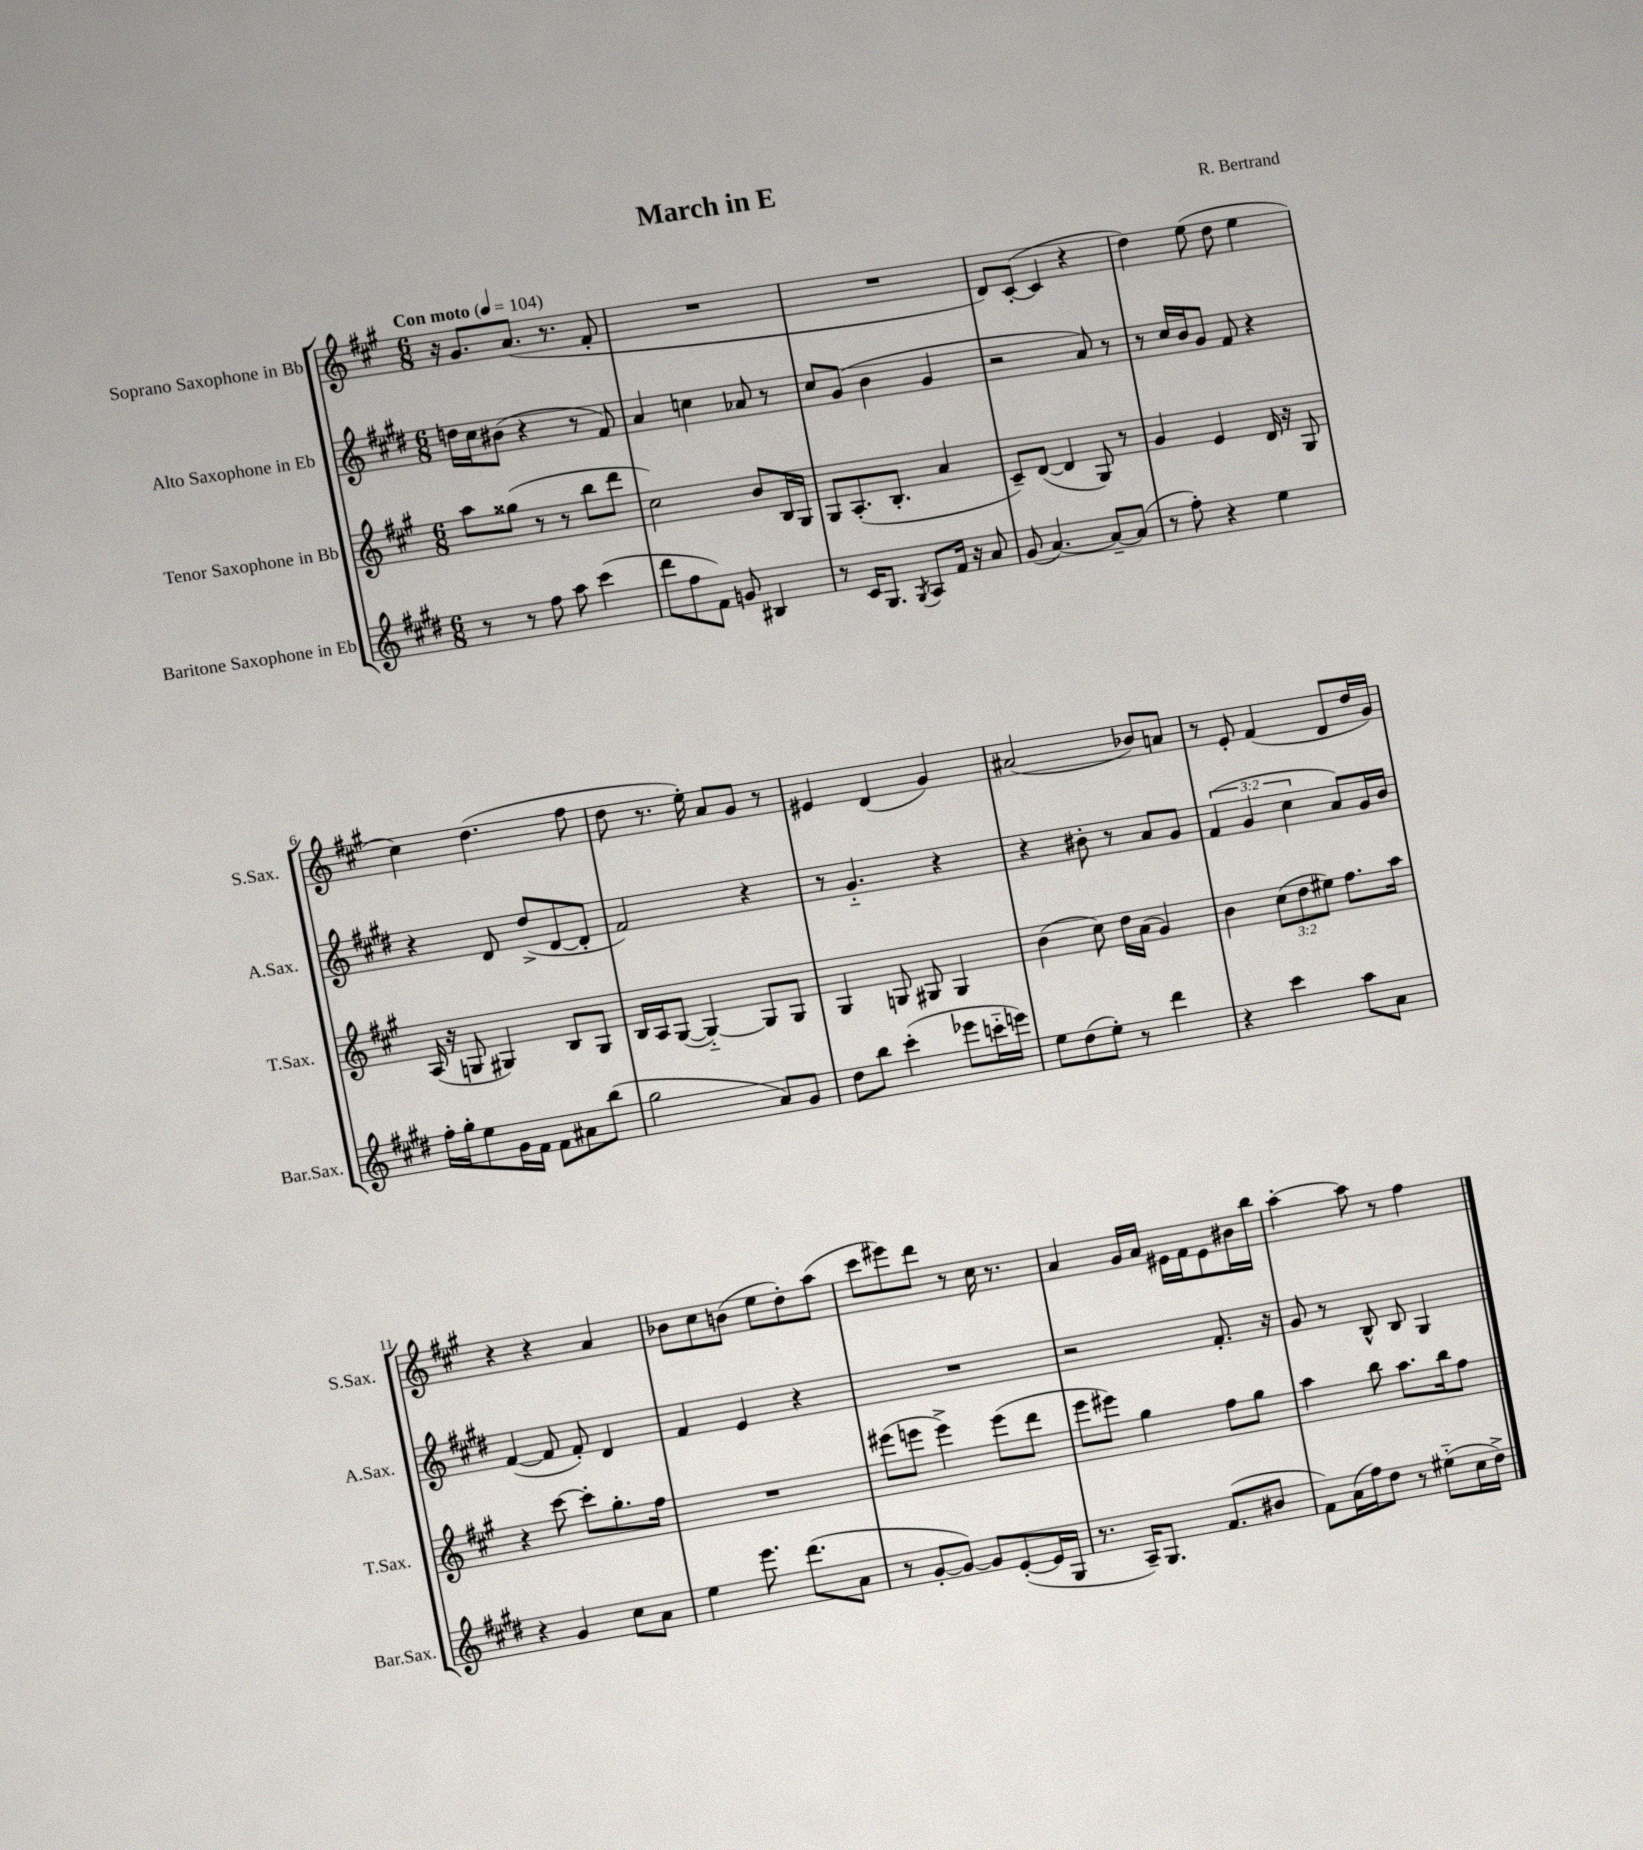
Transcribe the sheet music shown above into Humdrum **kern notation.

**kern	**kern	**kern	**kern
*part4	*part3	*part2	*part1
*staff4	*staff3	*staff2	*staff1
*I"Baritone Saxophone in Eb	*I"Tenor Saxophone in Bb	*I"Alto Saxophone in Eb	*I"Soprano Saxophone in Bb
*I'Bar.Sax.	*I'T.Sax.	*I'A.Sax.	*I'S.Sax.
*clefG2	*clefG2	*clefG2	*clefG2
*k[f#c#g#d#]	*k[f#c#g#]	*k[f#c#g#d#]	*k[f#c#g#]
*M6/8	*M6/8	*M6/8	*M6/8
*MM104	*MM104	*MM104	*MM104
=1	=1	=1	=1
!	!	!	!LO:TX:a:B:t=Con moto
8r	8aa\L	16ddn\LL	16r
.	.	16cc#\J	8.g#/L
8r	(8gg##X\J	(8b#X\J	.
8ff#\	8r	4r	(8.a/J
8aa\	8r	.	.
.	.	.	8.r
(4ccc#\	8bb\L	8r	.
.	8ddd\J	8f#/)	8f#'/
=2	=2	=2	=2
8ddd#\L	2cc#\)	4a/	2.r
8ff#\	.	.	.
8f#\J)	.	4ccn\	.
8gn/	.	.	.
4B#X/	8b/L	8a-X/	.
.	16B/L	8r	.
.	16G#/JJ	.	.
=3	=3	=3	=3
8r	8G#/L	8cc#/L	2.r
16c#/KL	(8.A'/	(8g#/J	.
8.G#/J	.	.	.
.	.	4b\	.
.	8.B'/J	.	.
8qG#/	.	.	.
8A/L	.	.	.
16f#/Jk	4a/	4g#/	.
16r	.	.	.
8a/	.	.	.
=4	=4	=4	=4
(8g#/	8c#~/L)	2r	8d/L)
[4.a/)	([8d/J	.	([8c#'/J
.	4d/]	.	4c#/]
8a~/L_	8G#/)	8a/)	4r
(8a/J]	8r	8r	.
=5	=5	=5	=5
8r	4g#/	8r	4dd\)
8ff#'\)	.	16cc#/LL	.
.	.	16b/J	.
4r	4e/	8g#/J	(8ee\
.	.	8f#/	8dd\
4ee\	16d/	4r	4ee\
.	16r	.	.
.	8G#/	.	.
!!LO:LB:g=z
=6	=6	=6	=6
16ff#'\LL	(16A/	4r	4cc#\)
16gg#'\J	16r	.	.
8ee\	8Gn/	.	.
16g#\L	4G#X/)	8d#/	(4.dd\
16f#\JJ	.	.	.
8f#\L	.	(8dd#^/L	.
8a#X\	8B/L	[8d#/	.
(8bb\J	8G#/J	8d#'/J]	8ff#\
=7	=7	=7	=7
2gg#\	16B/LL	2f#/)	8dd\
.	16A/J	.	.
.	([8G#/J	.	8.r
.	4G#/_)	.	.
.	.	.	16ee'\)
.	.	.	8a/L
8a/L)	8G#/L]	4r	8g#/J
8g#/J	8G#/J	.	8r
=8	=8	=8	=8
8dd#\L	4G#/	8r	4e#X/
8bb\J	.	4.g#/	.
(4ccc#'\	8Gn/	.	(4d/
.	8G#X/	.	.
8eee-X\L	4G#/	4r	4g#/)
16cccn\L	.	.	.
16eeen\JJ)	.	.	.
=9	=9	=9	=9
8ee\L	(4b\	4r	(2a#X/
(8dd#\	.	.	.
8ee'\J)	8cc#\)	8b#X'\	.
8r	16dd\LL	8r	.
.	(16a\JJ	.	.
4ddd#\	4g#/)	8a/L	8b-X/L)
.	.	8g#/J	8an/J
=10	=10	=10	=10
4r	4b\	(6f#/	8r
.	.	.	8e'/
.	.	6g#/	.
4ccc#\	(12cc#\L	.	(4f#/
.	12dd\	6cc#\	.
.	12ee#X\J)	.	.
8aa\L	8.ff#\L	8a/L)	8d/L
8a\J	.	16g#/L	16dd/L
.	16aa\Jk	16b/JJ	16g#/JJ)
!!LO:LB:g=z
=11	=11	=11	=11
4r	4r	([4f#/	4r
4g#/	[8ccc#\	8f#/]	4r
.	8ccc#'\L]	8f#'/)	.
8cc#\L	8.gg#'\	4d#/	4a/
8a\J	.	.	.
.	16ff#\Jk	.	.
=12	=12	=12	=12
4ee\	2.r	4f#/	8b-X\L
.	.	.	8cc#\
8.eee\	.	4e/	(8bn\J
.	.	.	8ee\L
(8.ddd#\L	.	.	.
.	.	4r	8dd'\)
8a\J	.	.	(8aa\J
=13	=13	=13	=13
8r	(8eee#X\L	2.r	8ccc#\L
[8g#'/L	8eeen\J	.	8eee#X\)
8g#/J_)	4eee^\)	.	8ddd\J
8g#/L]	.	.	8r
([8e'/	(8eee\L	.	16cc#\
.	.	.	8.r
16e/L]	8ddd\J	.	.
16G#/JJ	.	.	.
=14	=14	=14	=14
8.r	8eee\L	2r	4a/
.	8eee#X\J)	.	.
16A~/KL)	.	.	.
8.G#/J	4gg#\	.	16g#/LL
.	.	.	16a/JJ
.	.	.	16e#X\LL
(8.f#/L	.	.	16f#\J
.	8ff#\L	8.f#'/	8e#\
8b#X/J	8gg#\J	.	16b#X\L
.	.	16r	16bb\JJ
=15	=15	=15	=15
8f#\L)	4aa\	8g#/	[4aa'\
(16a\L	.	8r	.
16ff#\J)	.	.	.
8dd#\J	8bb\	8B^^/	8aa\]
8r	8.aa\L	8B/	8r
(8ee#X\L	.	4G#/	4ff#\
.	16bb\k	.	.
16cc#\L	8ff#\J	.	.
16dd#^\JJ)	.	.	.
==	==	==	==
*-	*-	*-	*-
